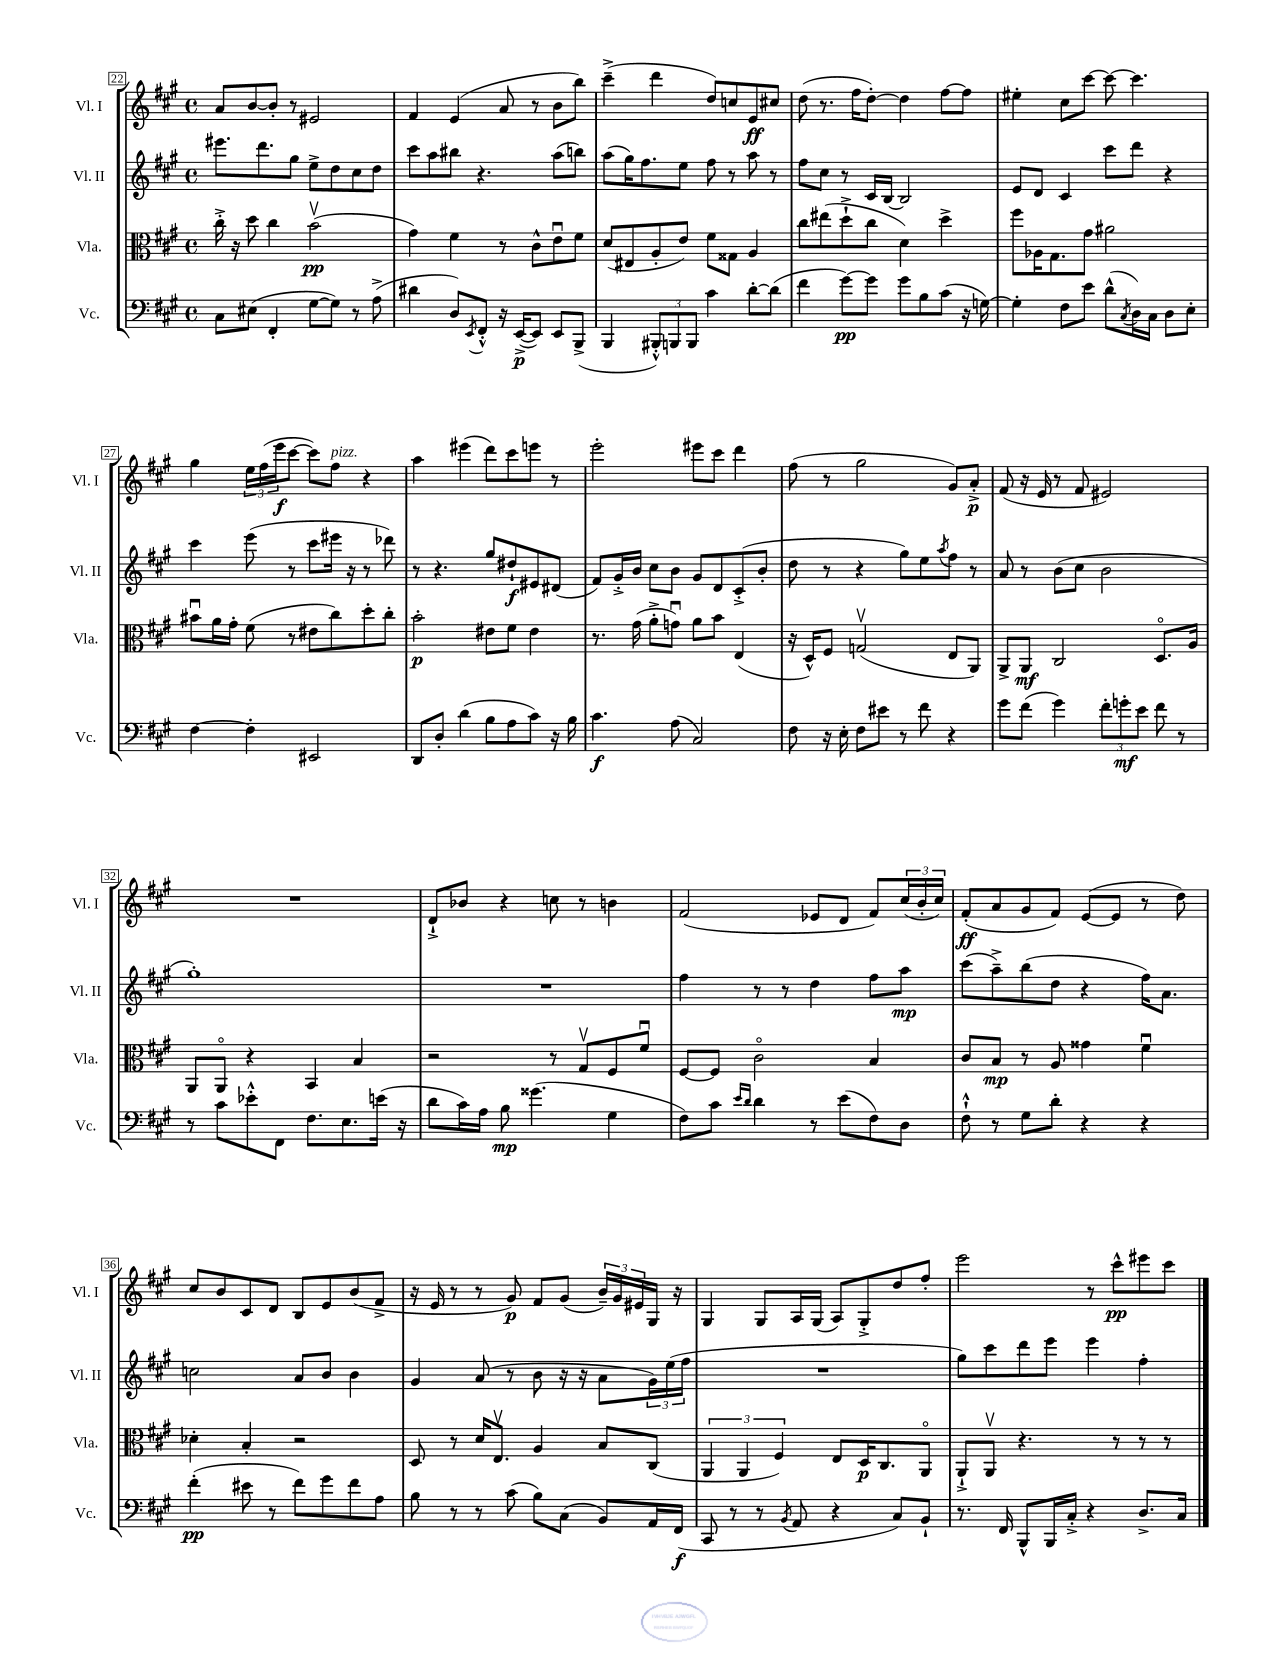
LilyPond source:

<<
\new StaffGroup <<
\new Staff = "s0" \with { instrumentName = "Vl. I" shortInstrumentName = "Vl. I" } {
    \clef treble \key a \major \defaultTimeSignature \time 4/4
    a'8 b'8~ b'8-. r8 eis'2 |
    fis'4 e'4( a'8 r8 b'8 b''8) |
    cis'''4--->( d'''4 d''8) c''8 e'8\ff cis''8 |
    d''8( r8. fis''16 d''8~-.) d''4 fis''8~ fis''8 |
    eis''4-. cis''8 cis'''8~ cis'''8~ cis'''4. |
    gis''4 \tuplet 3/2 { e''16 fis''16( e'''16\f } cis'''8~ cis'''8) fis''8^\markup { \italic "pizz." } r4 |
    a''4 eis'''4( d'''8) cis'''8 e'''8 r8 |
    e'''2-. eis'''8 cis'''8 d'''4 |
    fis''8( r8 gis''2 gis'8) a'8-.->\p |
    fis'8( r16 e'16 r8 fis'8 eis'2) |
    R1 |
    d'8-!-> bes'8 r4 c''8 r8 b'4 |
    fis'2( ees'8 d'8 fis'8) \tuplet 3/2 { cis''16( b'16-. cis''16) } |
    fis'8-.\ff( a'8 gis'8 fis'8) e'8~( e'8 r8 d''8) |
    cis''8 b'8 cis'8 d'8 b8 e'8 b'8( fis'8-> |
    r16 e'16 r8 r8 gis'8\p) fis'8 gis'8( \tuplet 3/2 { b'16--) gis'16 eis'16 } gis16 r16 |
    gis4 gis8 a16 gis16( a8) gis8-.-> d''8 fis''8-. |
    e'''2 r8 cis'''8-^\pp eis'''8 cis'''8 \bar "|." |
}
\new Staff = "s1" \with { instrumentName = "Vl. II" shortInstrumentName = "Vl. II" } {
    \clef treble \key a \major \defaultTimeSignature \time 4/4
    eis'''8. d'''8. gis''8 e''8-> d''8 cis''8 d''8 |
    cis'''8 a''8 bis''8 r4. a''8( b''8) |
    a''8( gis''16) fis''8. e''8 fis''8 r8 a''8 r8 |
    fis''8 cis''8 r8 cis'16 b16~ b2 |
    e'8 d'8 cis'4 cis'''8 d'''8 r4 |
    cis'''4 e'''8( r8 cis'''8 eis'''16 r16 r8 des'''8) |
    r8 r4. gis''8 dis''8-!\f eis'8 dis'8( |
    fis'8) gis'16-.-> b'16 cis''8 b'8 gis'8 d'8 cis'8-.->( b'8-. |
    d''8 r8 r4 gis''8) e''8 \acciaccatura { a''8 } fis''8 r8 |
    a'8 r8 b'8( cis''8 b'2 |
    gis''1-.) |
    R1 |
    fis''4 r8 r8 d''4 fis''8 a''8\mp |
    cis'''8( a''8--->) b''8( d''8 r4 fis''16) a'8. |
    c''2 a'8 b'8 b'4 |
    gis'4 a'8( r8 b'8 r16 r16 a'8 \tuplet 3/2 { gis'16) e''16( fis''16 } |
    R1 |
    gis''8) cis'''8 d'''8 e'''8 e'''4 fis''4-. \bar "|." |
}
\new Staff = "s2" \with { instrumentName = "Vla." shortInstrumentName = "Vla." } {
    \clef alto \key a \major \defaultTimeSignature \time 4/4
    cis''16-.-> r16 d''8 cis''4 b'2\upbow\pp( |
    gis'4) fis'4 r8 cis'8-^ e'8\downbow fis'8 |
    d'8( eis8 a8-. e'8) fis'8 gisis8 a4 |
    cis''8 eis''8( d''8-!-> cis''8 d'4) d''4-> |
    fis''8 aes16 gis8. gis'8 ais'2 |
    bis'8\downbow a'16 gis'16-. fis'8( r8 eis'8 cis''8) d''8-. cis''8-. |
    b'2-.\p eis'8 fis'8 eis'4 |
    r8. gis'16( a'8-.-> g'8\downbow) a'8 b'8 e4( |
    r16 d16-^) fis8 g2\upbow( e8 a,8) |
    a,8-> a,8\mf cis2 d8.\flageolet a16 |
    a,8 a,8\flageolet r4 b,4 b4 |
    r2 r8 gis8\upbow fis8 fis'8\downbow |
    fis8~ fis8 cis'2\flageolet b4 |
    cis'8 b8\mp r8 a8 gisis'4 fis'4\downbow |
    des'4-. b4-. r2 |
    d8 r8 d'16 e8.\upbow a4 b8 cis8( |
    \tuplet 3/2 { a,4 a,4 fis4) } e8 d16\p cis8. a,8\flageolet |
    a,8-!-> a,8\upbow r4. r8 r8 r8 \bar "|." |
}
\new Staff = "s3" \with { instrumentName = "Vc." shortInstrumentName = "Vc." } {
    \clef bass \key a \major \defaultTimeSignature \time 4/4
    cis8 eis8( fis,4-. gis8~ gis8) r8 a8->( |
    dis'4 d8) \acciaccatura { e,8 } fis,8-.-^ r16 e,16~->\p( e,8) e,8 b,,8->( |
    b,,4 \tuplet 3/2 { bis,,8-.-^) b,,8 b,,8 } cis'4 d'8~-. d'8( |
    fis'4 gis'8~\pp) gis'8 gis'8 b8 cis'8( r16 g16~) |
    g4-. fis8 e'8 d'8-^( \acciaccatura { cis8 } d16) cis16 d8 e8-. |
    fis4~ fis4-. eis,2 |
    d,8 d8-. d'4( b8 a8 cis'8) r16 b16 |
    cis'4.\f a8( cis2) |
    fis8 r16 e16-. fis8 eis'8 r8 fis'8 r4 |
    gis'8 fis'8( gis'4) \tuplet 3/2 { fis'8-. g'8-.\mf e'8 } fis'8 r8 |
    r8 cis'8 ees'8-.-^ fis,8 fis8. e8. e'16( r16 |
    d'8 cis'16) a16 b8\mp gisis'4.( gis4 |
    fis8) cis'8 \grace { e'16 d'16 } d'4 r8 e'8( fis8) d8 |
    fis8-!-^ r8 gis8 d'8-. r4 r4 |
    fis'4-.\pp( eis'8 r8 fis'8) gis'8 fis'8 a8 |
    b8 r8 r8 cis'8( b8) cis8( b,8) a,16 fis,16\f( |
    cis,8 r8 r8 \acciaccatura { b,8 } a,8 r4 cis8) b,8-! |
    r8. fis,16 b,,8-^ b,,16 cis16-.-> r4 d8.-> cis16 \bar "|." |
}
>>
>>
\layout { \context { \Score currentBarNumber = #22 \override BarNumber.stencil = #(make-stencil-boxer 0.1 0.3 ly:text-interface::print) } }
